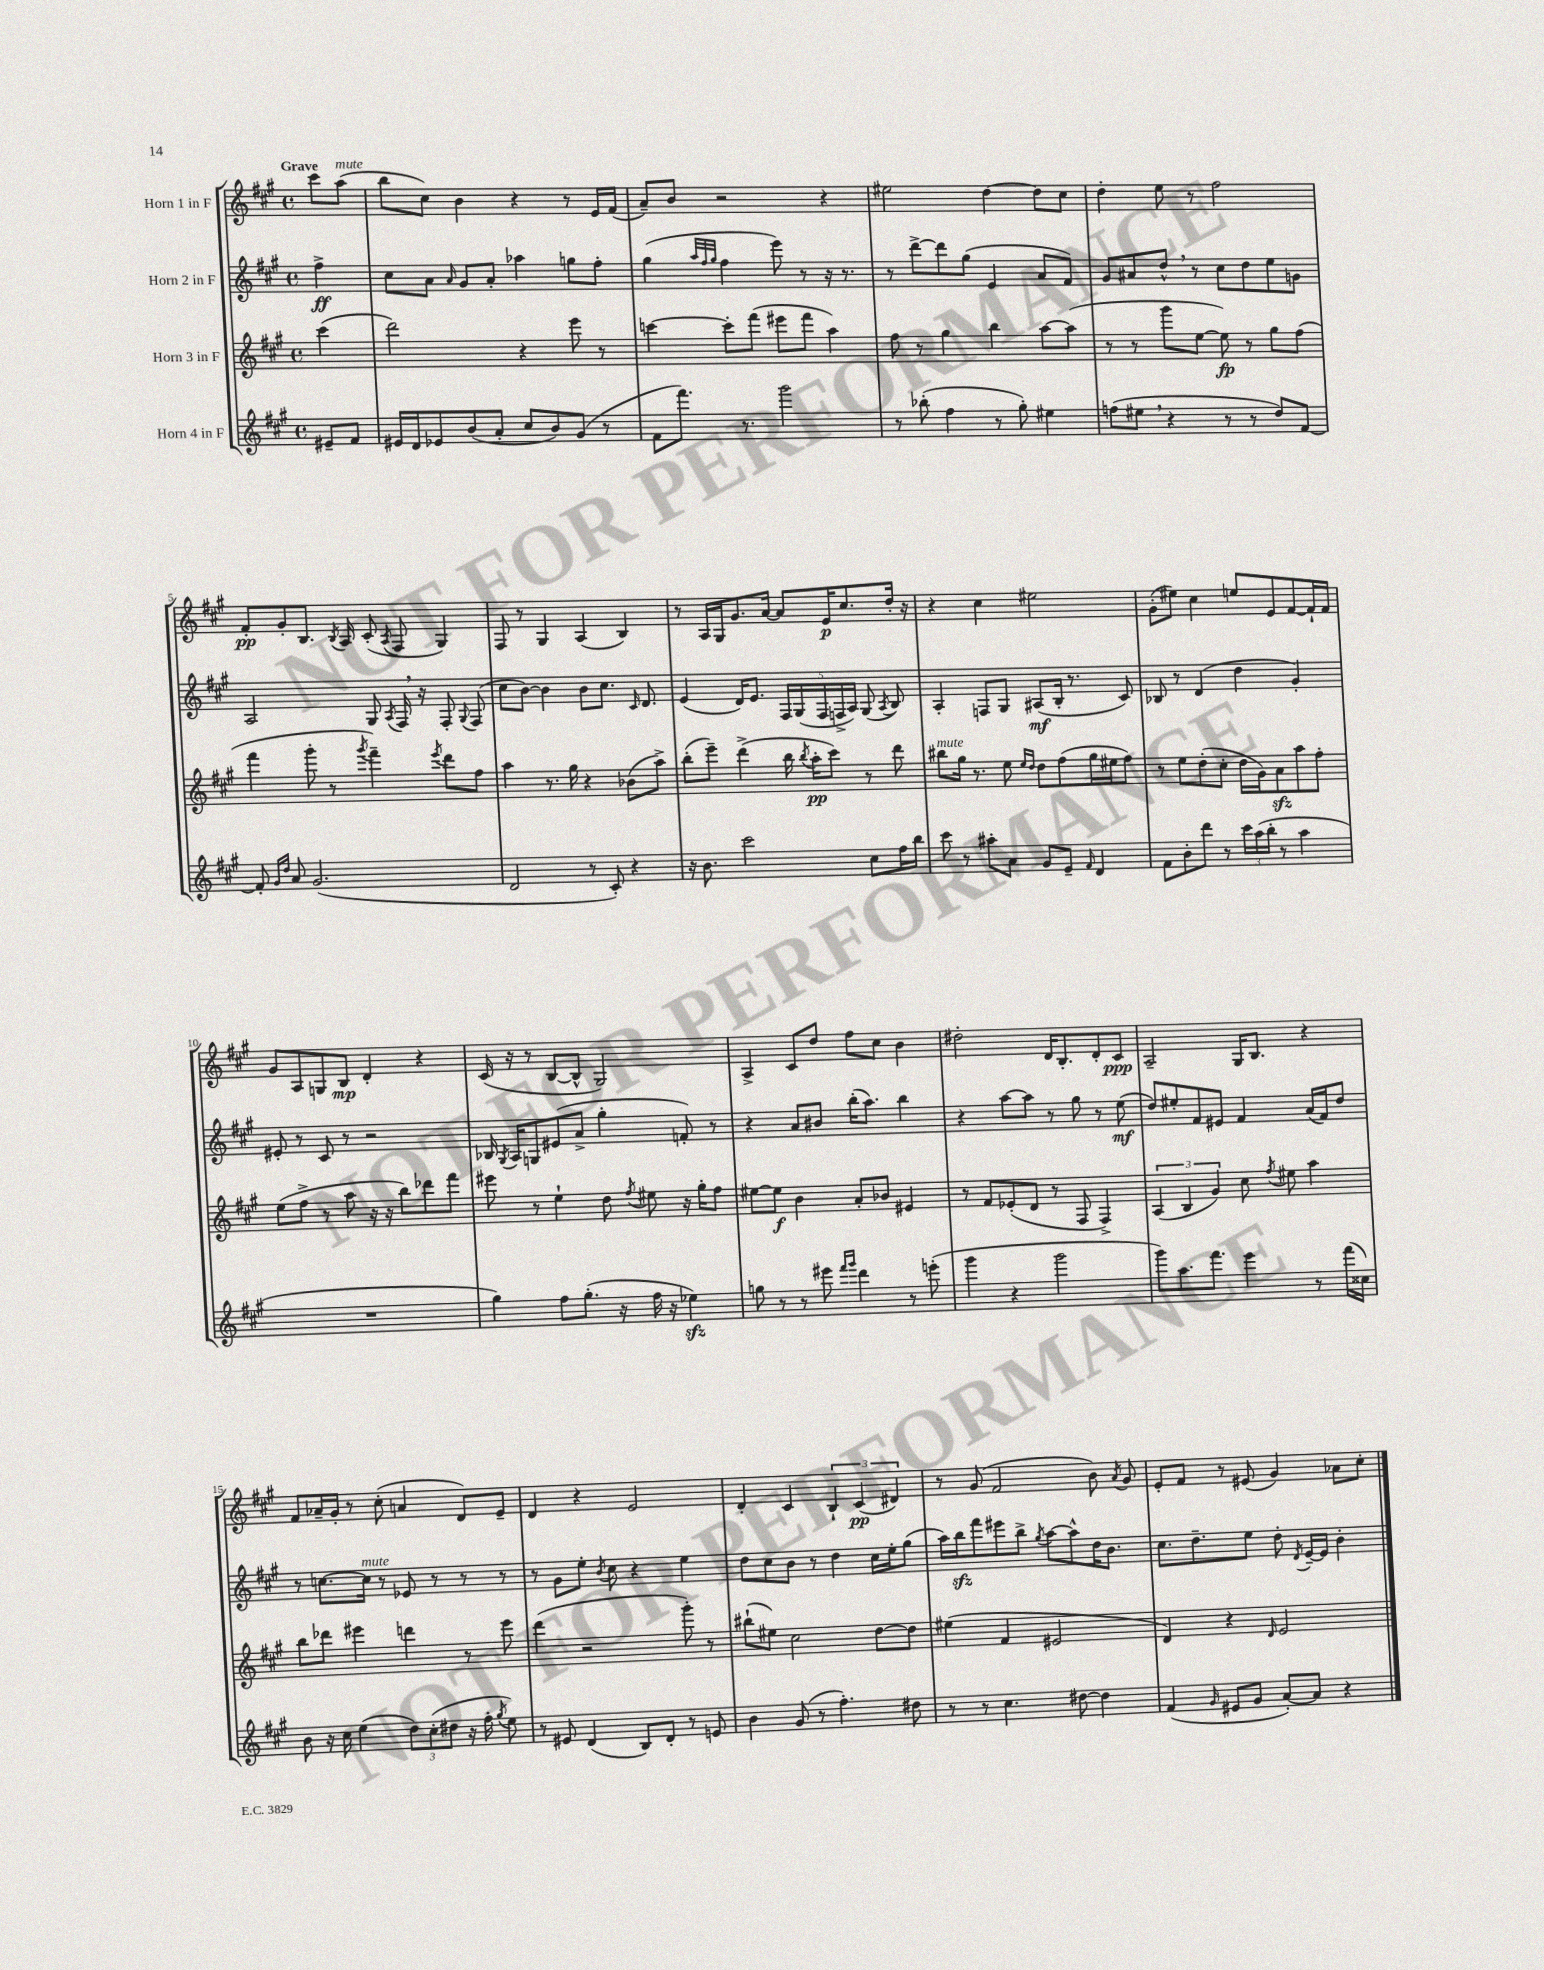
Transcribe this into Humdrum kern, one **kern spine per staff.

**kern	**kern	**kern	**kern
*staff4	*staff3	*staff2	*staff1
*clefG2	*clefG2	*clefG2	*clefG2
*k[f#c#g#]	*k[f#c#g#]	*k[f#c#g#]	*k[f#c#g#]
*M4/4	*M4/4	*M4/4	*M4/4
*met(c)	*met(c)	*met(c)	*met(c)
8e#~	(4ccc#	4ff#^	8ccc#
8f#	.	.	(8aa
=	=	=	=
16e#	2ddd)	8cc#	8bb
16d	.	.	.
8e-	.	8a	8cc#)
.	.	16qqa	.
(8b	.	8g#	4b
8a'	.	8a'	.
8cc#	4r	4aa-	4r
8b)	.	.	.
(8g#	8eee	8gg	8r
8r	8r	8ff#'	16e
.	.	.	(16f#
=	=	=	=
8f#	[4ccc	(4gg#	8a~)
8.fff#)	.	.	8b
.	.	32qqaa	.
.	.	32qqff#	.
.	.	32qqgg#	.
.	8ccc']	4ff#	2r
8.r	.	.	.
.	(8fff#	.	.
2ggg#	8eee#	8eee)	.
.	8fff#	8r	.
.	4aa)	16r	4r
.	.	8.r	.
=	=	=	=
8r	8ff#	8r	2ee#
(8bb-'	8r	[8ddd^	.
4ff#	4gg#	8ddd]	.
.	.	(8gg#	.
8r	4bb	4e	[4dd
8gg#')	.	.	.
4ee#	[8aa	8a	8dd]
.	(8aa]	8f#)	8cc#
=	=	=	=
(8ff	8r	8g#	4dd'
8ee#	8r	8a#	.
4r	8ggg#	8dd^^	8ee
.	[8ee	8r	8r
8r	8ee])	8cc#	2ff#
8r	8r	8dd	.
8dd)	8gg#	8ee	.
[8f#	(8ff#	8g	.
=	=	=	=
8f#']	4fff#	2A	8f#'
16qqg#	.	.	.
16qqdd	.	.	.
8a	.	.	8g#'
(2.g#	8ggg#'	.	8.B
.	8r	.	.
.	.	.	8qB
.	.	.	16A
.	8qggg#	.	.
.	4fff#~)	8G#	(8c#'
.	.	8qA	8qA
.	.	16F#	8F#
.	.	16r	.
.	8qeee	.	.
.	8ddd	8F#'	4G#)
.	.	8qqG#	.
.	8ff#	(8F#	.
=	=	=	=
2d	4aa	8cc#	8F#
.	.	[8b)	8r
.	8.r	4b]	4G#
.	16gg#	.	.
8r	4r	8b	(4A
8c#')	.	8.cc#	.
4r	(8b-	.	4B)
.	.	16qqc#	.
.	.	8.d	.
.	8aa^)	.	.
=	=	=	=
16r	(8bb'	(4e	8r
8.b	.	.	.
.	8eee~)	.	16A
.	.	.	16G#
2ccc#	(4ddd^	16d)	8.g#
.	.	8.e	.
.	.	.	[16a
.	16bb	20F#	8a]
.	.	(20G#	.
.	8qbb	.	.
.	16aa'	.	.
.	.	20F#	.
.	8ccc#)	.	16e
.	.	20F^	.
.	.	.	8.cc#
.	.	20A)	.
8cc#	8r	(8G#	.
.	.	8qA	.
16ff#	8ddd	8B)	16dd'
16bb	.	.	16r
=	=	=	=
8ccc#	8bb#	4A'	4r
8r	16gg#	.	.
.	8.r	.	.
8aa#'	.	8F	4cc#
8a	8ee	8G#	.
.	16qqee	.	.
.	16qqdd	.	.
8g#	8dd	(8A#	2ee#
8e~	(8ff#	16B'	.
.	.	8.r	.
16qqf#	.	.	.
4d	16gg#	.	.
.	16ee#	.	.
.	8ff#)	8c#)	.
=	=	=	=
8f#	8r	8B-	(8g#'
8b'	8ee	8r	8ee#)
8ddd	(8dd'	(4d	4cc#
8r	8cc#'	.	.
24ccc#	16dd	4dd	8ee
(24aa	.	.	.
.	16g#)	.	.
24bb'	.	.	.
8r	8a	.	8e
4aa	8aa	4g#')	[8f#
.	8ff#'	.	16f#`]
.	.	.	16f#
=	=	=	=
1r	(8ee	8e#'	8g#
.	8ff#^	8r	8A
.	8r	8c#	8G
.	8aa	8r	8B
.	16r	2r	4d'
.	16r	.	.
.	8bb)	.	.
.	8ddd-	.	4r
.	8fff#	.	.
=	=	=	=
4gg#)	8eee#	16B-	(16c#
.	.	8qG#	.
.	.	16A	16r
.	8r	8G	8r
8ff#	4ee`	(8e#	[8B
(8.gg#'	.	8a^	8B^^]
.	8dd	4gg#'	2G#)
16r	.	.	.
.	8qff#	.	.
16ff#	8ee#	.	.
16r	.	.	.
4ee-)	16r	8f')	.
.	16gg#'	.	.
.	8ff#	8r	.
=	=	=	=
8gg	[8ee#	4r	4A^
8r	8ee#]	.	.
8r	4b	8a	8c#
8eee#	.	8b#	8dd
16qqfff#	.	.	.
16qqggg#	.	.	.
4ddd	8a'	(16bb'	8ff#
.	.	8.aa)	.
.	8b-	.	8cc#
8r	4e#	4bb	4b
(8eee'	.	.	.
=	=	=	=
4ggg#	8r	4r	2dd#'
.	8f#	.	.
4r	(8e-'	[8aa	.
.	8d	8aa]	.
2ggg#	8r	8r	16d
.	.	.	8.B'
.	8F#	8gg#	.
.	4F#^)	8r	8d'
.	.	(8ee	8c#
=	=	=	=
8ggg#)	(6A	8dd)	2A~
8.aa	.	8ee#'	.
.	6B	.	.
.	.	8f#	.
8.fff#	.	.	.
.	6g#)	.	.
.	.	8e#	.
4eee	8cc#	4f#	16G#
.	.	.	8.B
.	8qff#	.	.
.	8ee#	.	.
8r	4aa	(16a	4r
.	.	16f#)	.
(16fff#	.	8dd	.
16cc##)	.	.	.
=	=	=	=
8b	8bb	8r	8f#
16r	8ddd-	[8.cc	16a-~
16cc#	.	.	16g#'
(4ee	4eee#	.	8r
.	.	16cc]	.
.	.	8r	(8cc#'
12dd)	4ddd	8e-	4a
(12cc#'	.	.	.
.	.	8r	.
12dd#	.	.	.
16r	8r	8r	8d)
16ff#'	.	.	.
8qgg#	.	.	.
8ee)	8eee#	8r	8e~
=	=	=	=
8r	(4ddd	8r	4d
8e#	.	8g#	.
(4d	2r	8ee'	4r
.	.	8qb	.
.	.	8cc#	.
8B)	.	4r	2e
8d'	.	.	.
8r	8ggg#')	4ee	.
8e	8r	.	.
=	=	=	=
4b	(8bb#`	8dd	4d'
.	8ee#)	8cc#	.
(8g#	2cc#	8b	4c#
8r	.	8r	.
4.ff#')	.	4dd	6B`
.	.	.	(6c#
.	[8dd	16cc#	.
.	.	16ee'	.
.	.	.	6d#)
8dd#	8dd]	(8gg#	.
=	=	=	=
8r	(4ee#	16aa)	8r
.	.	16bb	.
8r	.	8fff#	(8g#
4.cc#	4f#	8eee#	2f#
.	.	8bb^	.
.	.	8qgg#	.
.	2e#	[8aa	.
[8dd#	.	8aa^^]	.
4dd#]	.	16dd	8b)
.	.	8.b	.
.	.	.	8qa
.	.	.	8g#
=	=	=	=
(4f#	4d)	8.cc#	8e'
.	.	.	8f#
.	.	8.dd~	.
16qqg#	.	.	.
8e#	4r	.	8r
8g#	.	8ee	(8e#
.	16qqd	.	.
[8a')	2e	8dd'	4g#)
.	.	8qd	.
8a]	.	[16e~	.
.	.	16e]	.
4r	.	4b'	8a-
.	.	.	8cc#'
==	==	==	==
*-	*-	*-	*-
